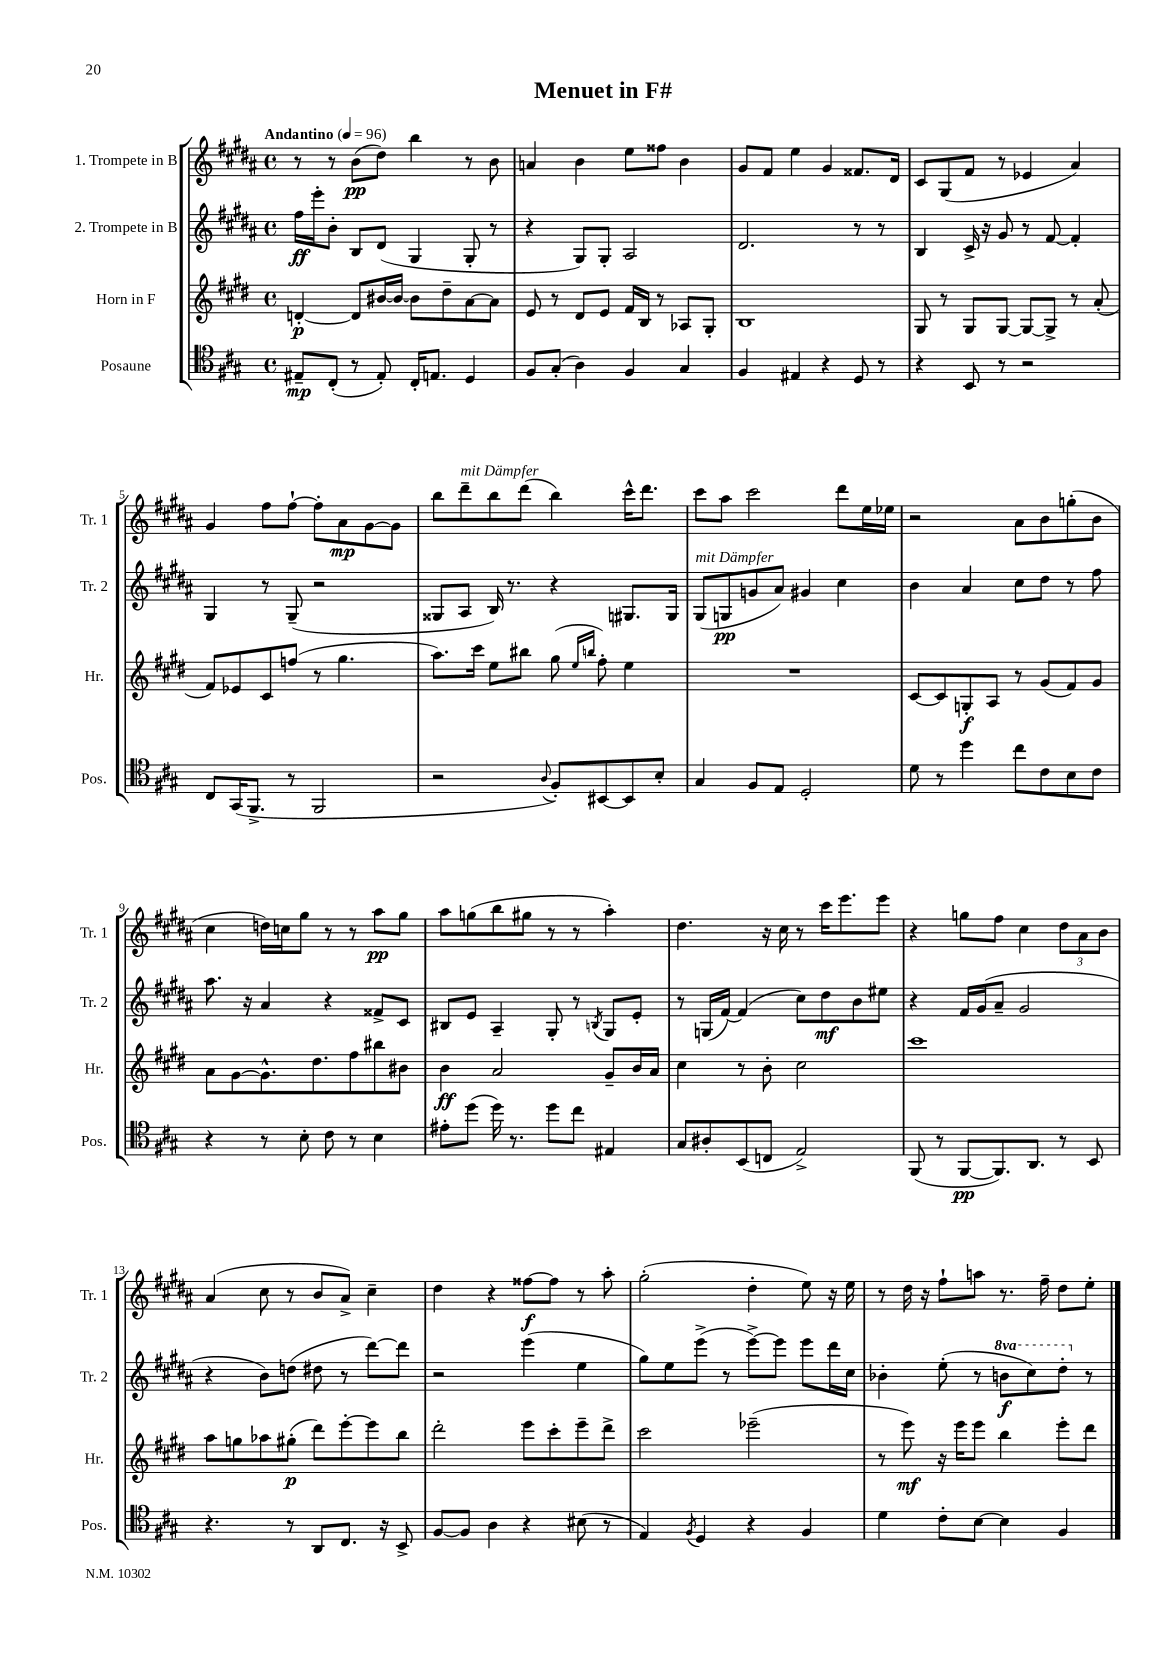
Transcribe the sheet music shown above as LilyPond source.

\header { title = "Menuet in F#" }
<<
\new StaffGroup <<
\new Staff = "s0" \with { instrumentName = "1. Trompete in B" shortInstrumentName = "Tr. 1" } {
    \clef treble \key b \major \defaultTimeSignature \time 4/4 \tempo "Andantino" 4 = 96
    r8 r8 b'8\pp( dis''8) b''4 r8 b'8 |
    a'4 b'4 e''8 fisis''8 b'4 |
    gis'8 fis'8 e''4 gis'4 fisis'8. dis'16 |
    cis'8 gis8( fis'8 r8 ees'4 ais'4) |
    gis'4 fis''8 fis''8~-! fis''8-. ais'8\mp gis'8~ gis'8 |
    b''8 dis'''8--^\markup { \italic "mit Dämpfer" } b''8 dis'''8( b''4) cis'''16-^ dis'''8. |
    cis'''8 ais''8 cis'''2 dis'''8 e''16 ees''16 |
    r2 ais'8 b'8 g''8-.( b'8 |
    cis''4 d''16) c''16 gis''8 r8 r8 ais''8\pp gis''8 |
    ais''8 g''8( b''8 gis''8 r8 r8 ais''4-.) |
    dis''4. r16 cis''16 r8 cis'''16 e'''8. e'''8 |
    r4 g''8 fis''8 cis''4 \tuplet 3/2 { dis''8 ais'8 b'8 } |
    ais'4( cis''8 r8 b'8 ais'8->) cis''4-- |
    dis''4 r4 fisis''8~\f fisis''8 r8 ais''8-. |
    gis''2-.( dis''4-. e''8) r16 e''16 |
    r8 dis''16 r16 fis''8-! a''8 r8. fis''16-- dis''8 e''8-. \bar "|." |
}
\new Staff = "s1" \with { instrumentName = "2. Trompete in B" shortInstrumentName = "Tr. 2" } {
    \clef treble \key b \major \defaultTimeSignature \time 4/4 \set Staff.ottavationMarkups = #ottavation-simple-ordinals
    fis''16\ff e'''16-. b'8-. b8 dis'8( gis4 gis8-. r8 |
    r4 gis8) gis8-. ais2 |
    dis'2. r8 r8 |
    b4 cis'16-> r16 gis'8 r8 fis'8~ fis'4-. |
    gis4 r8 gis8--( r2 |
    gisis8 ais8 b16) r8. r4 gis8. gis16 |
    gis8^\markup { \italic "mit Dämpfer" }( g8\pp g'8 ais'8) gis'4 cis''4 |
    b'4 ais'4 cis''8 dis''8 r8 fis''8 |
    ais''8. r16 ais'4 r4 fisis'8-> cis'8 |
    bis8 e'8 ais4-- gis8-. r8 \acciaccatura { b8 } gis8 e'8-. |
    r8 g16( fis'16~) fis'4( cis''8) dis''8\mf b'8 eis''8 |
    r4 fis'16 gis'16( ais'8-- gis'2 |
    r4 b'8) d''8( dis''8 r8 dis'''8~) dis'''8 |
    r2 e'''4( e''4 |
    gis''8) e''8 e'''8->( r8 e'''8~->) e'''8 e'''8 dis'''16 cis''16 |
    bes'4-. e''8-.( r8 \ottava #1 b''!8\f cis'''8) dis'''8-. \ottava #0 r8 \bar "|." |
}
\new Staff = "s2" \with { instrumentName = "Horn in F" shortInstrumentName = "Hr." } {
    \clef treble \key e \major \defaultTimeSignature \time 4/4
    d'4~-.\p d'8 bis'16~ bis'16~ bis'8 dis''8-- a'8~ a'8 |
    e'8 r8 dis'8 e'8 fis'16 b16 r8 aes8 gis8-. |
    b1 |
    gis8 r8 gis8 gis8~ gis8~ gis8-> r8 a'8-.( |
    fis'8) ees'8 cis'8 f''8( r8 gis''4. |
    a''8.) cis'''16 e''8 bis''8 gis''8( \grace { e''16 b''16 } fis''8-.) e''4 |
    R1 |
    cis'8~ cis'8 g8-.\f a8 r8 gis'8( fis'8) gis'8 |
    a'8 gis'8~ gis'8.-^ dis''8. fis''8 bis''8 bis'8 |
    b'4\ff a'2 gis'8-- b'16 a'16 |
    cis''4 r8 b'8-. cis''2 |
    cis'''1 |
    a''8 g''8 aes''8 gis''8-.\p( dis'''8) e'''8~-. e'''8 b''8 |
    dis'''2-. e'''8 cis'''8-. e'''8-- dis'''8-> |
    cis'''2 ees'''2--( |
    r8 e'''8\mf) r16 e'''16 e'''8 b''4 e'''8-. dis'''8 \bar "|." |
}
\new Staff = "s3" \with { instrumentName = "Posaune" shortInstrumentName = "Pos." } {
    \clef tenor \key a \major \defaultTimeSignature \time 4/4
    eis8--\mp cis8-.( r8 eis8-.) cis16-. e8. d4 |
    fis8 gis8-.( a4) fis4 gis4 |
    fis4 eis4 r4 d8 r8 |
    r4 b,8 r8 r2 |
    cis8 gis,16( fis,8.-> r8 fis,2 |
    r2 \appoggiatura { a8 } fis8-.) bis,8~ bis,8 b8-. |
    gis4 fis8 e8 d2-. |
    d'8 r8 d''4 cis''8 cis'8 b8 cis'8 |
    r4 r8 b8-. cis'8 r8 b4 |
    eis'8-. d''8( d''16) r8. d''8 cis''8 eis4 |
    gis8 ais8-. b,8( c8 e2->) |
    fis,8( r8 fis,8~\pp fis,8.) a,8. r8 b,8 |
    r4. r8 a,8 cis8. r16 b,8-> |
    fis8~ fis8 a4 r4 bis8( r8 |
    e4) \acciaccatura { fis8 } d4 r4 fis4 |
    d'4 cis'8-. b8~ b4 fis4 \bar "|." |
}
>>
>>
